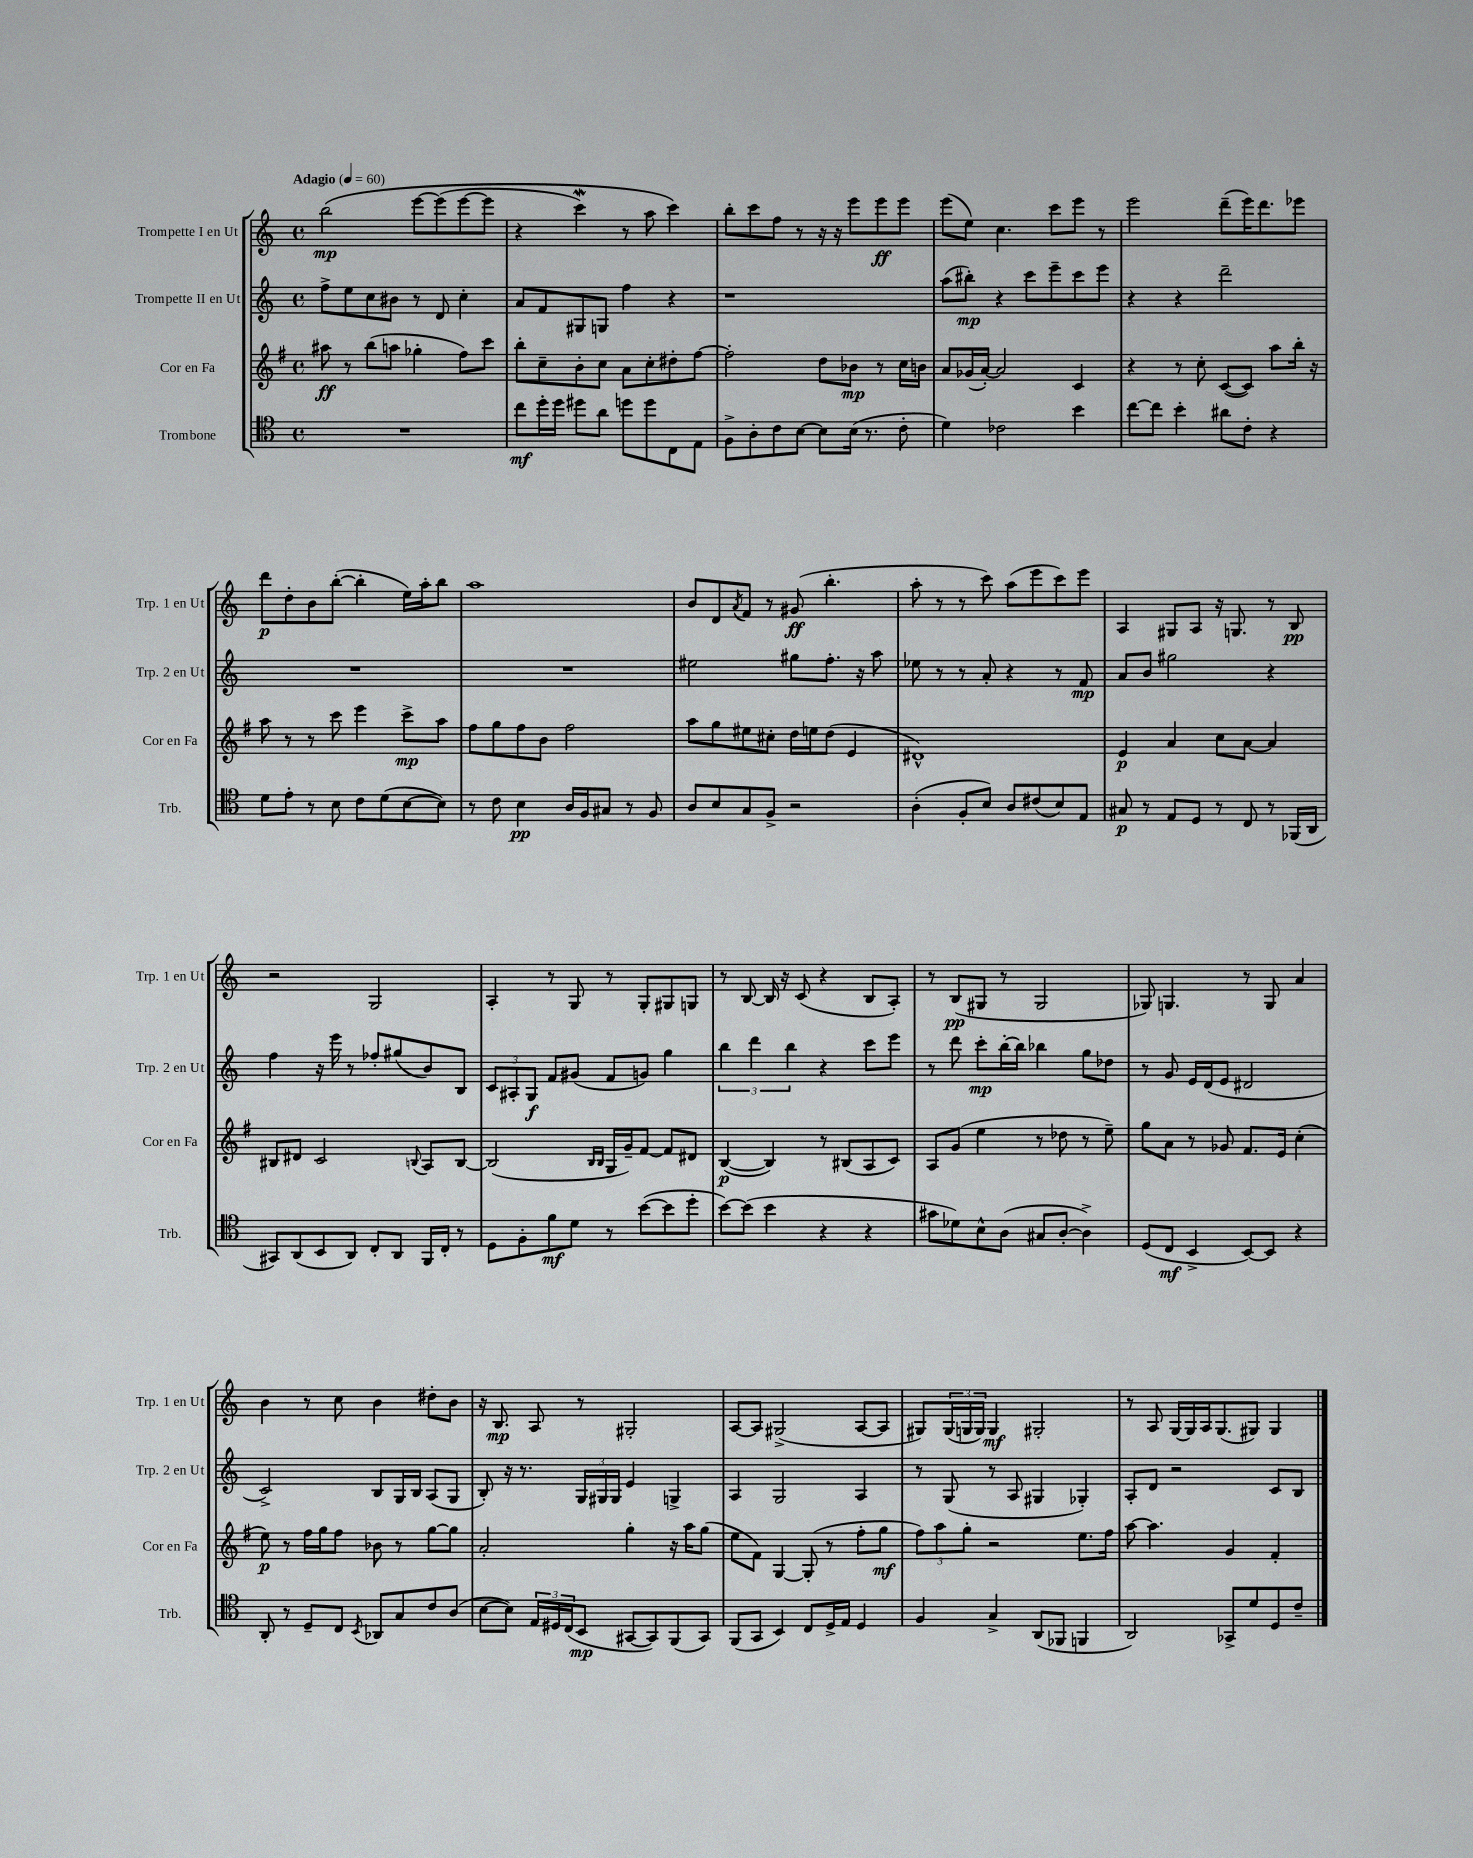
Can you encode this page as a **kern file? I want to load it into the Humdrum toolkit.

**kern	**dynam	**kern	**dynam	**kern	**dynam	**kern	**dynam
*part4	*part4	*part3	*part3	*part2	*part2	*part1	*part1
*staff4	*staff4	*staff3	*staff3	*staff2	*staff2	*staff1	*staff1
*I"Trombone	*	*I"Cor en Fa	*	*I"Trompette II en Ut	*	*I"Trompette I en Ut	*
*I'Trb.	*	*I'Cor en Fa	*	*I'Trp. 2 en Ut	*	*I'Trp. 1 en Ut	*
*clefC4	*	*clefG2	*	*clefG2	*	*clefG2	*
*k[]	*	*k[f#]	*	*k[]	*	*k[]	*
*M4/4	*	*M4/4	*	*M4/4	*	*M4/4	*
*met(c)	*	*met(c)	*	*met(c)	*	*met(c)	*
*MM60	*	*MM60	*	*MM60	*	*MM60	*
=1	=1	=1	=1	=1	=1	=1	=1
!	!	!	!	!	!	!LO:TX:a:B:t=Adagio	!
1r	.	8aa#X\	ff	8ff^\L	.	(2bb\	mp
.	.	8r	.	8ee\	.	.	.
.	.	(8bb\L	.	8cc\	.	.	.
.	.	8aan\J	.	8b#X\J	.	.	.
.	.	4gg-X'\	.	8r	.	[8eee\L	.
.	.	.	.	8d/	.	(8eee\]	.
.	.	8ff#\L)	.	4cc'\	.	[8eee\	.
.	.	8ccc\J	.	.	.	8eee\J]	.
=2	=2	=2	=2	=2	=2	=2	=2
8cc\L	mf	8bb'\L	.	8a/L	.	4r	.
16dd'\L	.	8cc~\	.	8f/	.	.	.
16dd\JJ	.	.	.	.	.	.	.
8dd#X\L	.	8b'\	.	8G#X/	.	4cccw\)	.
8a\J	.	8cc\J	.	8Gn/J	.	.	.
8ddn\L	.	8a\L	.	4ff\	.	8r	.
8dd\	.	8cc'\	.	.	.	8aa\	.
8C\	.	8dd#X'\	.	4r	.	4ccc\)	.
8E\J	.	[8ff#\J	.	.	.	.	.
=3	=3	=3	=3	=3	=3	=3	=3
8F^\L	.	2ff#'\]	.	1r	.	8bb'\L	.
8A'\	.	.	.	.	.	8ccc\	.
8c\	.	.	.	.	.	8ff\J	.
[8B\J	.	.	.	.	.	8r	.
8B\L]	.	8dd\L	.	.	.	16r	.
.	.	.	.	.	.	16r	.
(16B\Jk	.	8b-X\J	mp	.	.	8eee\L	.
8.r	.	.	.	.	.	.	.
.	.	8r	.	.	.	8eee\	ff
8c'\	.	16cc\LL	.	.	.	8eee\J	.
.	.	16bn\JJ	.	.	.	.	.
=4	=4	=4	=4	=4	=4	=4	=4
4d\)	.	8a/L	.	(8aa\L	.	(8eee\L	.
.	.	(16g-X/L	.	8bb#X'\J)	mp	8ee\J)	.
.	.	[16a'/JJ)	.	.	.	.	.
2c-X\	.	2a/]	.	4r	.	4.cc\	.
.	.	.	.	8ccc\L	.	.	.
.	.	.	.	8eee~\	.	8ccc\L	.
4b\	.	4c/	.	8ccc\	.	8eee\J	.
.	.	.	.	8eee\J	.	8r	.
=5	=5	=5	=5	=5	=5	=5	=5
[8cc\L	.	4r	.	4r	.	2eee\	.
8cc\J]	.	.	.	.	.	.	.
4b'\	.	8r	.	4r	.	.	.
.	.	8cc'\	.	.	.	.	.
8a#X\L	.	([8c/L	.	2ddd~\	.	(8ddd~\L	.
8c'\J	.	8c/J])	.	.	.	16eee\K)	.
.	.	.	.	.	.	8.ddd\	.
4r	.	8aa\L	.	.	.	.	.
.	.	16bb'\Jk	.	.	.	8eee-X\J	.
.	.	16r	.	.	.	.	.
!!LO:LB:g=z
=6	=6	=6	=6	=6	=6	=6	=6
8d\L	.	8aa\	.	1r	.	8ddd\L	p
8e'\J	.	8r	.	.	.	8dd'\	.
8r	.	8r	.	.	.	8b\	.
8B\	.	8ccc\	.	.	.	([8bb'\J	.
8c\L	.	4eee\	.	.	.	4bb'\]	.
(8d\	.	.	.	.	.	.	.
[8B\	.	8ccc^\L	mp	.	.	16ee\LL)	.
.	.	.	.	.	.	16aa'\J	.
8B\J])	.	8aa\J	.	.	.	8bb\J	.
=7	=7	=7	=7	=7	=7	=7	=7
8r	.	8ff#\L	.	1r	.	1aa	.
8c\	.	8gg\	.	.	.	.	.
4B\	pp	8ff#\	.	.	.	.	.
.	.	8b\J	.	.	.	.	.
16A/LL	.	2ff#\	.	.	.	.	.
16F/J	.	.	.	.	.	.	.
8G#X/J	.	.	.	.	.	.	.
8r	.	.	.	.	.	.	.
8F/	.	.	.	.	.	.	.
=8	=8	=8	=8	=8	=8	=8	=8
8A/L	.	8aa\L	.	2ee#X\	.	8b/L	.
8B/	.	8gg\	.	.	.	8d/	.
.	.	.	.	.	.	8qa/	.
8G/	.	8ee#X\	.	.	.	8f/J	.
8F^/J	.	8cc#X'\J	.	.	.	8r	.
2r	.	16dd\LL	.	8gg#X\L	.	(8g#X/	ff
.	.	16een\J	.	.	.	.	.
.	.	(8dd\J	.	8.ff'\J	.	4.bb'\	.
.	.	4e/	.	.	.	.	.
.	.	.	.	16r	.	.	.
.	.	.	.	8aa\	.	.	.
=9	=9	=9	=9	=9	=9	=9	=9
(4A'\	.	1d#X^^)	.	8ee-X\	.	8aa'\	.
.	.	.	.	8r	.	8r	.
8F'/L	.	.	.	8r	.	8r	.
8B/J)	.	.	.	8a'/	.	8ccc\)	.
8A/L	.	.	.	4r	.	(8aa\L	.
(8c#X/	.	.	.	.	.	8eee\	.
8B/)	.	.	.	8r	.	8ccc\)	.
8E/J	.	.	.	8f/	mp	8eee\J	.
=10	=10	=10	=10	=10	=10	=10	=10
8G#X/	p	4e/	p	8a/L	.	4A/	.
8r	.	.	.	8b/J	.	.	.
8E/L	.	4a/	.	2gg#X\	.	8G#X/L	.
8D/J	.	.	.	.	.	8A/J	.
8r	.	8cc\L	.	.	.	16r	.
.	.	.	.	.	.	8.Gn/	.
8C/	.	[8a\J	.	.	.	.	.
8r	.	4a/]	.	4r	.	8r	.
(16FF-X/LL	.	.	.	.	.	8B/	pp
16AA/JJ	.	.	.	.	.	.	.
!!LO:LB:g=z
=11	=11	=11	=11	=11	=11	=11	=11
8GG#X/L)	.	8B#X/L	.	4ff\	.	2r	.
(8AA/	.	8d#X/J	.	.	.	.	.
8BB/	.	2c/	.	16r	.	.	.
.	.	.	.	16eee\	.	.	.
8AA/J)	.	.	.	8r	.	.	.
8C'/L	.	.	.	8ff-X'/L	.	2G/	.
8AA/J	.	.	.	(8gg#X/	.	.	.
.	.	8qqBn/	.	.	.	.	.
16FF/LL	.	8A/L	.	8b/)	.	.	.
16C'/JJ	.	.	.	.	.	.	.
8r	.	[8B/J	.	8B/J	.	.	.
=12	=12	=12	=12	=12	=12	=12	=12
8D\L	.	(2B/]	.	12c/L	.	4A'/	.
.	.	.	.	12A#X'/	.	.	.
8F'\	.	.	.	.	.	.	.
.	.	.	.	12G/J	f	.	.
8f\	mf	.	.	8f/L	.	8r	.
8d\J	.	.	.	(8g#X/J	.	8G/	.
.	.	16qqB/LL	.	.	.	.	.
.	.	16qqB/JJ	.	.	.	.	.
8r	.	16G/LL	.	8f/L	.	8r	.
.	.	16g~/J)	.	.	.	.	.
([8b\L	.	[8f#/J	.	8gn/J)	.	8G'/L	.
8b\]	.	8f#/L]	.	4gg\	.	8G#X/	.
8dd'\J	.	8d#X/J	.	.	.	8Gn/J	.
=13	=13	=13	=13	=13	=13	=13	=13
[8b\L)	.	([4B/	p	6bb\	.	8r	.
(8b\J]	.	.	.	.	.	[8B/	.
.	.	.	.	6ddd\	.	.	.
4b\	.	4B/])	.	.	.	16B/]	.
.	.	.	.	.	.	16r	.
.	.	.	.	6bb\	.	.	.
.	.	.	.	.	.	(8c/	.
4r	.	8r	.	4r	.	4r	.
.	.	(8B#X/L	.	.	.	.	.
4r	.	8A/	.	8ccc\L	.	8B/L	.
.	.	8c/J)	.	8eee\J	.	8A'/J)	.
=14	=14	=14	=14	=14	=14	=14	=14
8g#X\L	.	8A/L	.	8r	.	8r	.
8d-X\)	.	(8g/J	.	8ddd\	.	(8B/L	pp
8B^^\	.	4ee\	.	8ccc'\L	mp	8G#X/J	.
(8A\J	.	.	.	[16bb'\L	.	8r	.
.	.	.	.	16bb\JJ]	.	.	.
8G#X/L	.	8r	.	4bb-X\	.	2G#/	.
[8A'/J	.	8dd-X\	.	.	.	.	.
4A^\])	.	8r	.	8gg\L	.	.	.
.	.	8ee~\)	.	8dd-X\J	.	.	.
=15	=15	=15	=15	=15	=15	=15	=15
(8D/L	.	8gg\L	.	8r	.	8G-X/)	.
8C/J	mf	8a\J	.	8g/	.	4.Gn/	.
4BB^/	.	8r	.	16e/LL	.	.	.
.	.	.	.	(16d/J	.	.	.
.	.	8g-X/	.	8e/J	.	.	.
[8BB/L)	.	8.f#/L	.	2d#X/	.	8r	.
8BB/J]	.	.	.	.	.	8G/	.
.	.	16e/Jk	.	.	.	.	.
4r	.	(4cc'\	.	.	.	4a/	.
!!LO:LB:g=z
=16	=16	=16	=16	=16	=16	=16	=16
8AA'/	.	8ee\)	p	2c^/)	.	4b\	.
8r	.	8r	.	.	.	.	.
8D~/L	.	16ff#\LL	.	.	.	8r	.
.	.	16gg\J	.	.	.	.	.
8C/J	.	8ff#\J	.	.	.	8cc\	.
8qBB/	.	.	.	.	.	.	.
8AA-X/L	.	8b-X\	.	8B/L	.	4b\	.
8G/	.	8r	.	16G/L	.	.	.
.	.	.	.	16B/JJ	.	.	.
8c/	.	[8gg\L	.	(8A/L	.	8dd#X'\L	.
(8A/J	.	8gg\J]	.	8G/J	.	8b\J	.
=17	=17	=17	=17	=17	=17	=17	=17
[8B\L	.	2a'/	.	8B'/)	.	16r	.
.	.	.	.	.	.	8.B/	mp
8B\J])	.	.	.	16r	.	.	.
.	.	.	.	8.r	.	.	.
24E/LL	.	.	.	.	.	8A/	.
24D#X/	.	.	.	.	.	.	.
(24C/J	.	.	.	.	.	.	.
8BB/J	mp	.	.	24G/LL	.	8r	.
.	.	.	.	24G#X/	.	.	.
.	.	.	.	24G#/JJ	.	.	.
[8GG#X/L	.	4gg'\	.	4e/	.	2G#X'/	.
8GG#/])	.	.	.	.	.	.	.
(8FF/	.	16r	.	4Gn^/	.	.	.
.	.	16aa\KL	.	.	.	.	.
8GG#/J)	.	(8gg\J	.	.	.	.	.
=18	=18	=18	=18	=18	=18	=18	=18
(8FF/L	.	8ee\L	.	4A/	.	[8A/L	.
8GG/J	.	8f#\J)	.	.	.	8A/J]	.
4BB/)	.	[4G/	.	2G/	.	(2G#X^/	.
8C/L	.	(8G'/]	.	.	.	.	.
16D^/L	.	8r	.	.	.	.	.
16E/JJ	.	.	.	.	.	.	.
4D/	.	8ff#'\L	.	4A/	.	[8A/L	.
.	.	8gg\J	mf	.	.	8A/J]	.
=19	=19	=19	=19	=19	=19	=19	=19
4F/	.	12ff#\L)	.	8r	.	8G#X/L)	.
.	.	12aa\	.	.	.	.	.
.	.	.	.	(8G/	.	(24G#/L	.
.	.	12gg'\J	.	.	.	24Gn/	.
.	.	.	.	.	.	24G/JJ)	.
4G^/	.	2r	.	8r	.	4G/	mf
.	.	.	.	8A/	.	.	.
(8AA/L	.	.	.	4G#X/	.	2G#X'/	.
8FF-X/J	.	.	.	.	.	.	.
4FFn/	.	8.ee\L	.	4G-X'/)	.	.	.
.	.	16ff#\Jk	.	.	.	.	.
=20	=20	=20	=20	=20	=20	=20	=20
2AA/)	.	[8aa\	.	8A'/L	.	8r	.
.	.	4.aa\]	.	8d/J	.	8A/	.
.	.	.	.	2r	.	[16G/LL	.
.	.	.	.	.	.	16G/]	.
.	.	.	.	.	.	16A/J	.
.	.	.	.	.	.	(8.G/	.
8GG-X^/L	.	4g/	.	.	.	.	.
8d/	.	.	.	.	.	8G#X/J)	.
8D/	.	4f#'/	.	8c/L	.	4G#/	.
8c~/J	.	.	.	8B/J	.	.	.
==	==	==	==	==	==	==	==
*-	*-	*-	*-	*-	*-	*-	*-
